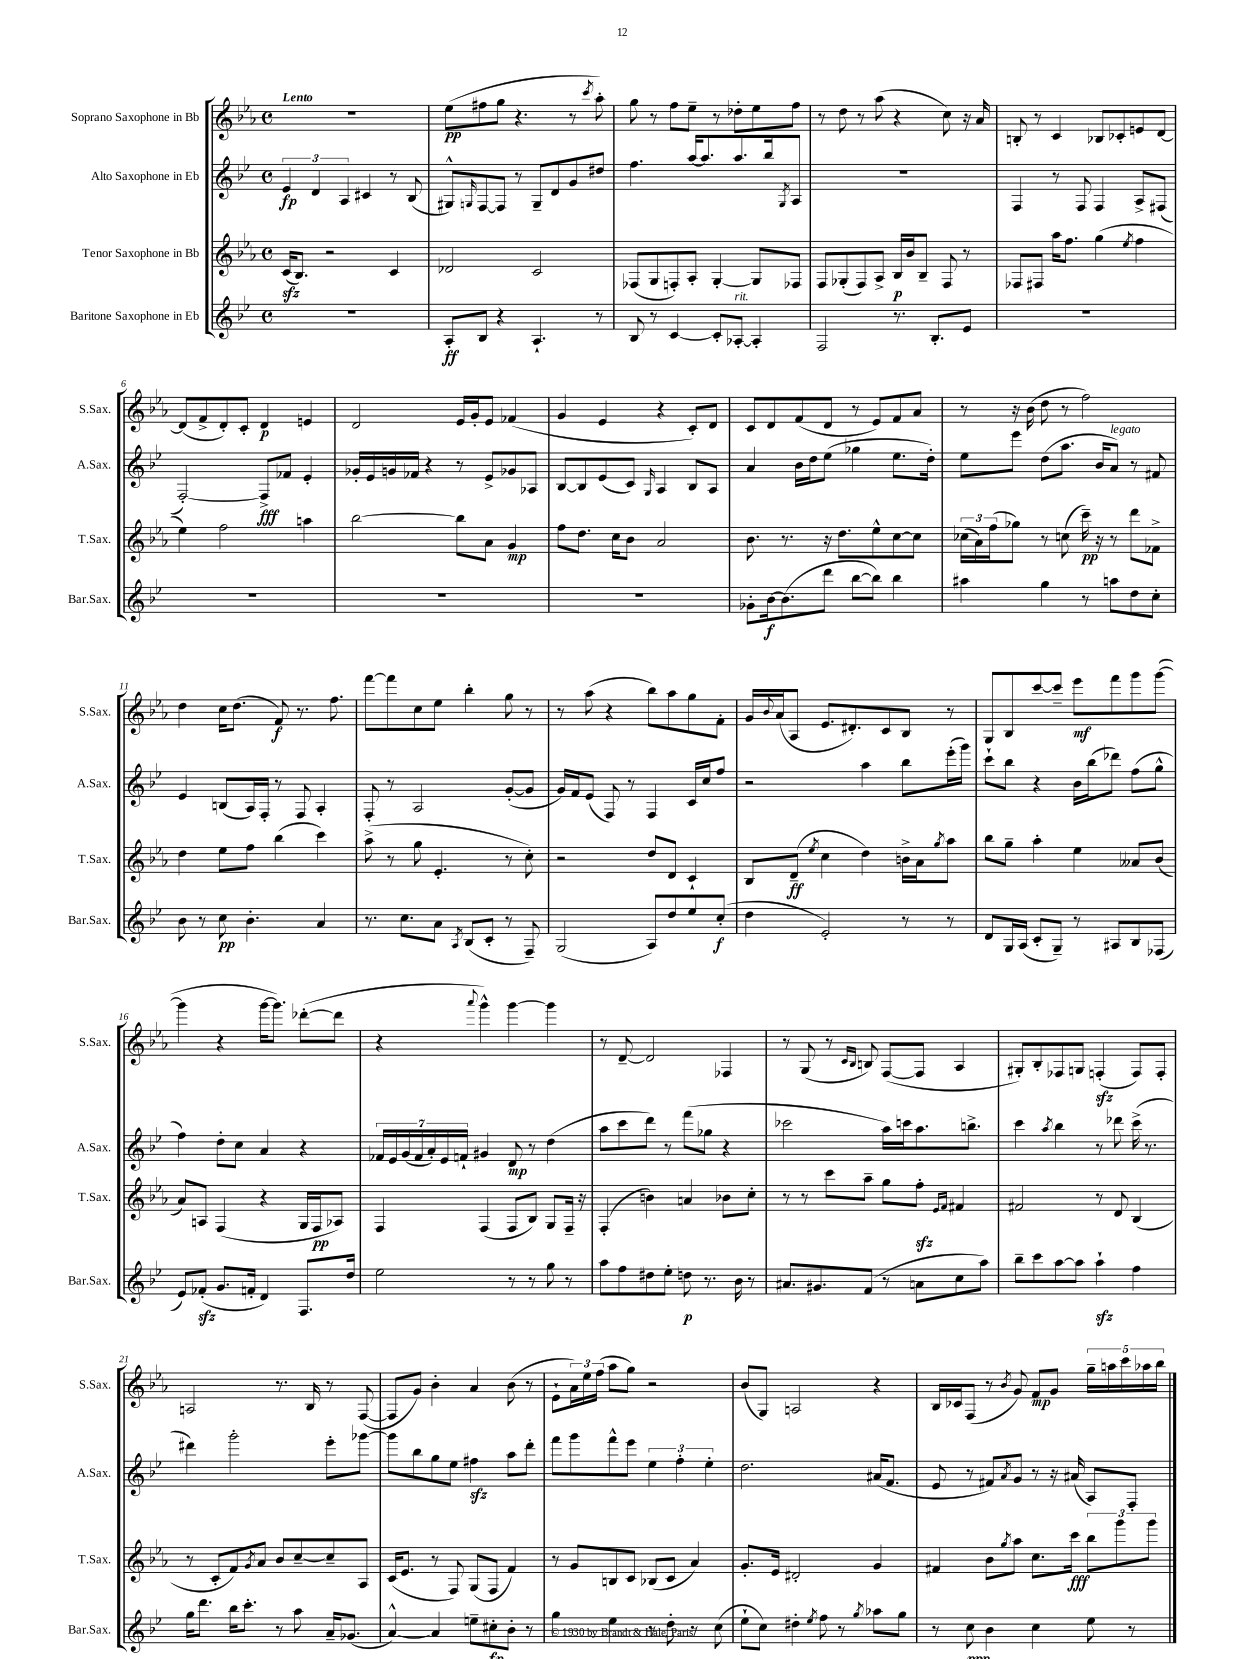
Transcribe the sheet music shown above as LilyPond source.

<<
\new StaffGroup <<
\new Staff = "s0" \with { instrumentName = "Soprano Saxophone in Bb" shortInstrumentName = "S.Sax." } {
    \clef treble \key ees \major \defaultTimeSignature \time 4/4 \tempo "Lento"
    R1 |
    ees''8\pp( fis''8 g''8 r4. r8 \acciaccatura { c'''8 } aes''8-.) |
    g''8 r8 f''8 ees''8-- r8 des''8-. ees''8 f''8 |
    r8 d''8 r8 aes''8( r4 c''8) r16 aes'16 |
    b8-. r8 c'4 bes8 ces'8-. e'8 d'8~ |
    d'8( f'8-> d'8-.) c'8-. d'4\p e'4 |
    d'2 ees'16 g'16-. ees'8 fes'4( |
    g'4 ees'4 r4 c'8-.) d'8 |
    c'8 d'8 f'8( d'8 r8 ees'8) f'8 aes'8 |
    r8 r16 bes'16( d''8 r8 f''2) |
    d''4 c''16 d''8.( f'8\f) r8. f''8. |
    f'''8~ f'''8 c''8 ees''8 bes''4-. g''8 r8 |
    r8 aes''8( r4 bes''8) aes''8 g''8 f'8-. |
    g'16 \appoggiatura { bes'8 } aes'16( aes8 ees'8. dis'8.-.) c'8 bes8 r8 |
    g8 bes8 c'''8~ c'''8-- ees'''8\mf f'''8 g'''8 g'''8~( |
    g'''4 r4 g'''16~ g'''8.) des'''8~-.( des'''8 |
    r4 \appoggiatura { aes'''8 } g'''4-^) g'''4~ g'''4 |
    r8 d'8~-- d'2 fes4 |
    r8 g8( r8 \grace { c'16 bes16 } b8) f8~( f8 aes4 |
    gis8-.) bes8-. fes8 g8 f4-.\sfz( f8) f8-. |
    a2 r8. bes16 r8 f8~( |
    f8 g'8) bes'4-. aes'4 bes'8( r8 |
    ees'8-! \tuplet 3/2 { aes'16) ees''16 f''16( } aes''8 g''8) r2 |
    bes'8( g8) a2 r4 |
    bes16 ces'16 f8( r8 \acciaccatura { bes'8 } g'8) f'8\mp g'8 \tuplet 5/4 { g''16-- a''16 c'''16 aes''16 bes''16 } \bar "|." |
}
\new Staff = "s1" \with { instrumentName = "Alto Saxophone in Eb" shortInstrumentName = "A.Sax." } {
    \clef treble \key bes \major \defaultTimeSignature \time 4/4
    \tuplet 3/2 { ees'4\fp d'4 a4 } cis'4 r8 bes8( |
    gis8-^) \grace { g16 } f8~ f8 r8 g8-- d'8 g'8 dis''8 |
    f''4. a''16~ a''8. a''8. bes''16 \acciaccatura { g8 } a8 |
    R1 |
    f4 r8 f8 f4 a8-> fis8( |
    f2~-.) f8->\fff fes'8 ees'4-. |
    ges'16-. ees'16 g'16 fes'16 r4 r8 ees'8-> ges'8 aes8 |
    bes8~ bes8 ees'8( c'8) \grace { g16 } a4 bes8 a8 |
    a'4 bes'16 d''16 ees''8( ges''4 ees''8. d''16-.) |
    ees''8 ees'''8 d''8( a''8. bes'16 a'8^\markup { \italic "legato" }) r8 fis'8 |
    ees'4 b8( a16) f16-. r8 f8 a4-. |
    f8-. r8 a2 g'8~-.( g'8 |
    g'16) f'16 ees'8( f8) r8 f4 c'16 c''16 f''8 |
    r2 a''4 bes''8 ees'''16-.( g'''16) |
    c'''8-! bes''8 r4 bes'16 bes''16( des'''8) f''8( g''8-^ |
    f''4) d''8-. c''8 a'4 r4 |
    \tuplet 7/4 { fes'16 ees'16 g'16( fes'16 a'16-.) ees'16 f'16-! } gis'4 d'8\mp r8 d''4( |
    a''8 c'''8 d'''8) r8 f'''8( ges''8 r4 |
    ces'''2 a''16) c'''16 a''8. b''8.-> |
    c'''4 \acciaccatura { a''8 } bes''4 r8 des'''8 c'''16->( r8. |
    dis'''4) g'''2-. ees'''8-. ges'''8~ |
    ges'''8 bes''8 g''8 ees''8 fis''4\sfz a''8 d'''8-. |
    f'''8 g'''8 f'''8-^ ees'''8 \tuplet 3/2 { ees''4 f''4-. ees''4-. } |
    d''2. ais'16( f'8. |
    ees'8 r8 fis'8) \acciaccatura { a'8 } g'8 r8 r16 ais'16( a8) f8-. \bar "|." |
}
\new Staff = "s2" \with { instrumentName = "Tenor Saxophone in Bb" shortInstrumentName = "T.Sax." } {
    \clef treble \key ees \major \defaultTimeSignature \time 4/4
    c'16\sfz( bes8.) r2 c'4 |
    des'2 c'2 |
    fes8( g8 f8-.) aes8-. g4~-. g8 fes8 |
    f8 ges8-.( f8) aes8-> bes16\p bes'16 bes8-- f8 r8 |
    fes8 fis8 aes''16 f''8. g''4( \acciaccatura { ees''8 } f''4 |
    ees''4) f''2 a''4 |
    bes''2~ bes''8 aes'8 g'4\mp |
    f''8 d''8. c''16 bes'8 aes'2 |
    bes'8. r8. r16 d''8. ees''8-^ c''8~ c''8 |
    \tuplet 3/2 { ces''16( aes'16) f''16( } ges''8) r8 c''8( c'''16--\pp) r16 r8 d'''8 fes'8-> |
    d''4 ees''8 f''8 bes''4( c'''4) |
    aes''8->( r8 g''8 ees'4.-. r8 c''8-.) |
    r2 d''8 d'8 c'4-! |
    bes8 d'8--\ff( \acciaccatura { ees''8 } c''4 d''4) b'16-> aes'16 \acciaccatura { g''8 } aes''8 |
    bes''8 g''8-- aes''4-. ees''4 aeses'8 bes'8( |
    aes'8) a8 f4( r4 g16 f16\pp aes8) |
    f4 f4( f8 bes8) g8 f16-- r16 |
    f4-.( b'4) a'4 bes'8 c''8-. |
    r8 r8 c'''8 aes''8-- g''8 f''8-.\sfz \grace { ees'16 f'16 } fis'4 |
    fis'2 r8 d'8 bes4( |
    r8 c'8-. f'8) \acciaccatura { g'8 } aes'8 bes'8 c''8~-- c''8-- aes8 |
    c'16( ees'8. r8 f8) g8( f8 f'4) |
    r8 g'8 b8 c'8 bes8( c'8 aes'4) |
    g'8.-. ees'16 dis'2-. g'4 |
    fis'4 bes'8 \acciaccatura { g''8 } aes''8 c''8. c'''16\fff \tuplet 3/2 { bes''8 g'''8 g'''8 } \bar "|." |
}
\new Staff = "s3" \with { instrumentName = "Baritone Saxophone in Eb" shortInstrumentName = "Bar.Sax." } {
    \clef treble \key bes \major \defaultTimeSignature \time 4/4
    R1 |
    a8-.\ff bes8 r4 a4.-! r8 |
    bes8 r8 c'4~ c'8-. aes8~-.^\markup { \italic "rit." } aes4-. |
    f2 r8. bes8.-. ees'8 |
    R1 |
    R1 |
    R1 |
    R1 |
    ges'8-. bes'16~\f bes'8.( d'''8 bes''8~ bes''8) bes''4 |
    ais''4 g''4 r8 a''8 d''8 c''8-. |
    bes'8 r8 c''8\pp bes'4.-. a'4 |
    r8. c''8. a'8 \acciaccatura { a8 } bes8( c'8-. r8 f8--) |
    g2( a8) d''8 ees''8 c''8-.\f( |
    d''4 ees'2-.) r8 r8 |
    d'8 g16 a16( c'8-. g8--) r8 ais8 bes8 fes8( |
    ees'8) fes'8-.\sfz( g'8. f'16-. d'4) f8. d''16 |
    ees''2 r8 r8 g''8 r8 |
    a''8 f''8 dis''8 ees''8-. d''8\p r8. bes'16 r8 |
    ais'8. gis'8. f'8( r8 a'8 c''8 a''8) |
    bes''8-- c'''8 a''8~ a''8 a''4-!\sfz f''4 |
    g''16 d'''8. bes''16 c'''8.-. r8 a''8 a'16-- ges'8.( |
    a'4~-^) a'4 e''8-- cis''8-.\fp bes'8-. r8 |
    g''4 ees''4 r8 d''8-. r8 c''8( |
    ees''8-! c''8) dis''4-. \acciaccatura { ees''8 } f''8 r8 \acciaccatura { g''8 } aes''8 g''8 |
    r8 c''8\ppp bes'4 c''4 ees''8 r8 \bar "|." |
}
>>
>>
